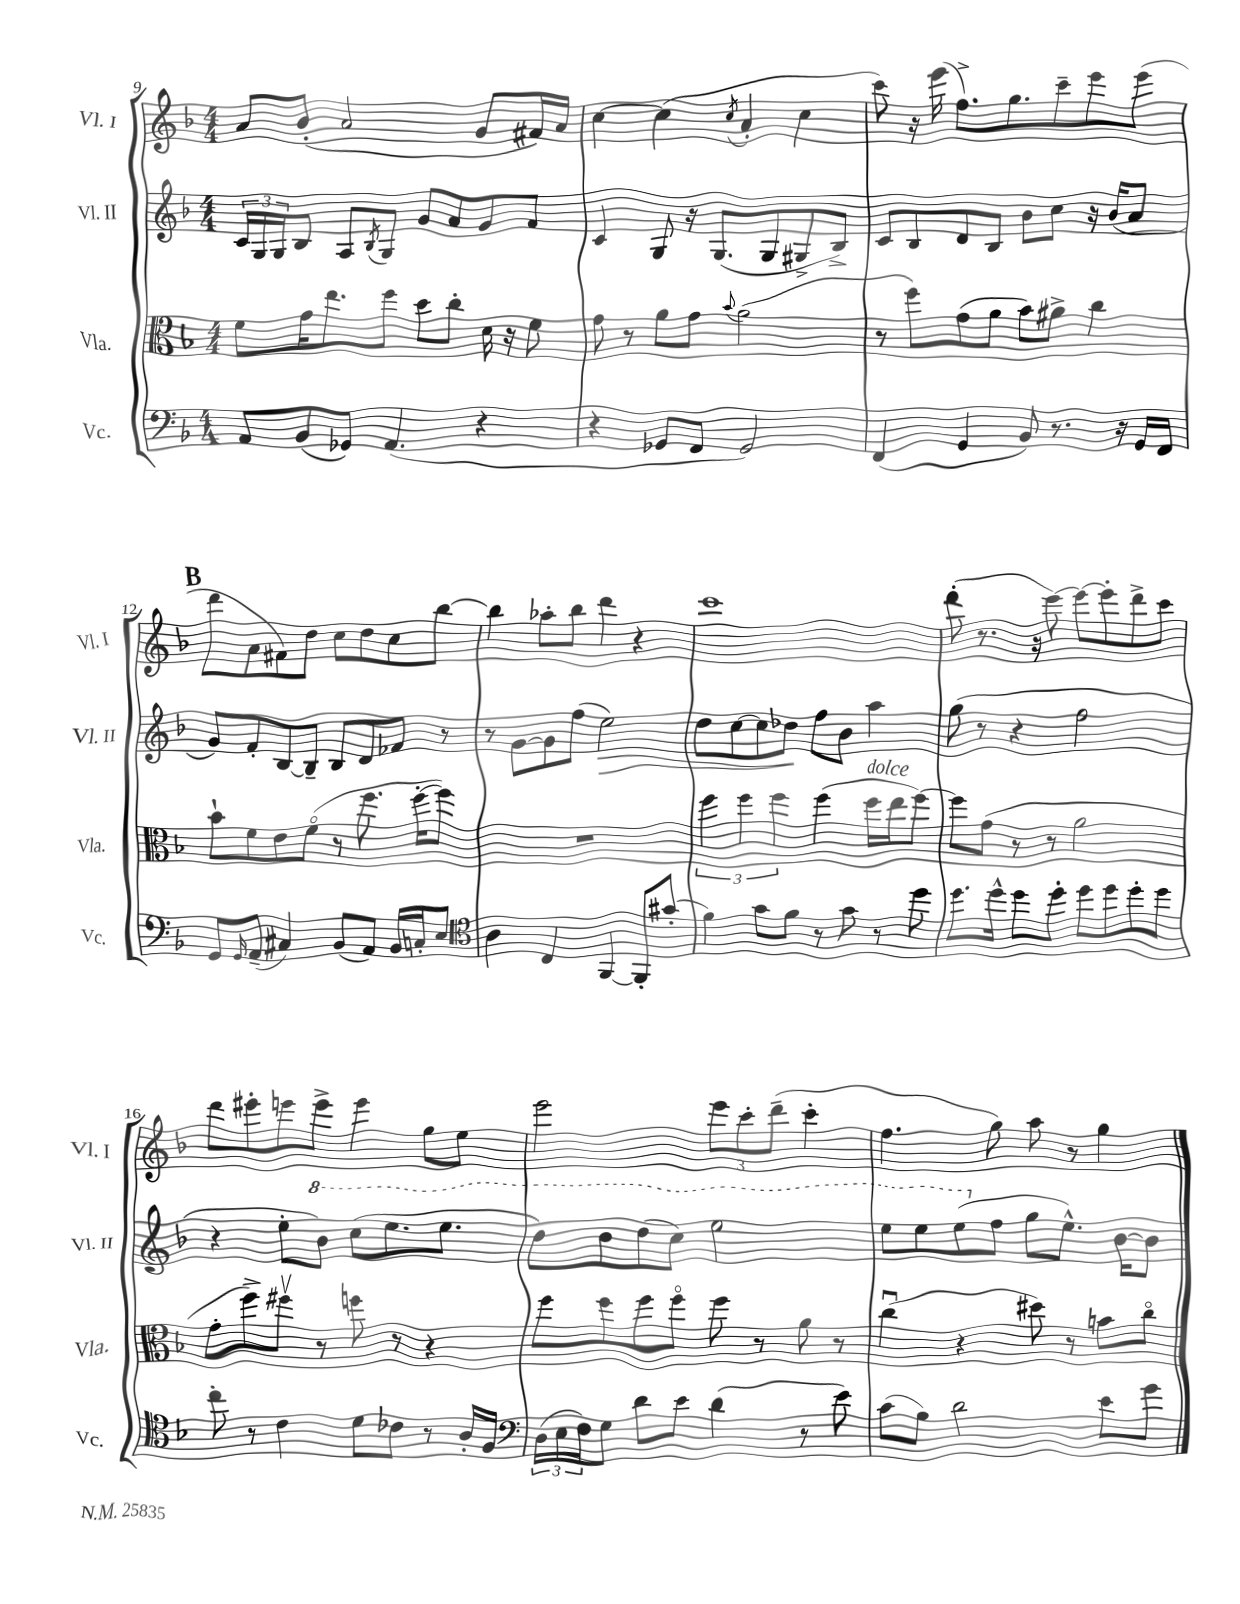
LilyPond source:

<<
\new StaffGroup <<
\new Staff = "s0" \with { instrumentName = "Vl. I" shortInstrumentName = "Vl. I" } {
    \clef treble \key f \major \numericTimeSignature \time 4/4
    a'8 bes'8-.( a'2 g'8 fis'16) a'16 |
    c''4~ c''4( \acciaccatura { c''8 } a'4-. c''4 |
    c'''8) r16 e'''16( f''8.->) g''8. c'''8-- e'''8 e'''8( |
    \mark \markup { \bold "B" } d'''8 a'8 fis'8) d''8 c''8 d''8 c''8 bes''8~ |
    bes''4 aes''8-. bes''8 d'''4 r4 |
    c'''1 |
    d'''8-.( r8. r16 e'''8~) e'''8~ e'''8-. d'''8-> c'''8 |
    d'''8 eis'''8-. e'''8 e'''8-> e'''4 g''8 e''8 |
    e'''2 \tuplet 3/2 { e'''8 c'''8-. d'''8--( } c'''4-. |
    f''4. g''8) a''8 r8 g''4 \bar "|." |
}
\new Staff = "s1" \with { instrumentName = "Vl. II" shortInstrumentName = "Vl. II" } {
    \clef treble \key f \major \numericTimeSignature \time 4/4
    \tuplet 3/2 { c'16 g16 g16 } bes8 a8 \acciaccatura { bes8 } g8 g'8 a'8 g'8 f'8 |
    c'4 g8 r16 g8.( g8 gis8-> bes8->) |
    c'8 bes8 d'8 bes8 bes'8 c''8 r16 bes'16( a'8 |
    \mark \markup { \bold "B" } g'8) f'8-. bes8~ bes8-- bes8 d'8 fes'8 r8 |
    r8 g'8~ g'8 f''8( e''2\>) |
    d''8 c''8~ c''8 des''8\! f''8 bes'8 a''4 |
    g''8( r8 r4 f''2 |
    r4 e''8-. \ottava #1 bes''8) c'''8( e'''8. e'''8. |
    d'''8) bes''8 d'''8( c'''8) e'''2 |
    e'''8 e'''8 e'''8( \ottava #0 f''8 g''8 e''8.-^) bes'16~ bes'8 \bar "|." |
}
\new Staff = "s2" \with { instrumentName = "Vla." shortInstrumentName = "Vla." } {
    \clef alto \key f \major \numericTimeSignature \time 4/4
    f'8 g'16 e''8. f''8 d''8 c''8-. d'16 r16 f'8 |
    g'8 r8 a'8 g'8 \appoggiatura { bes'8 } a'2( |
    r8 f''8) g'8( a'8 bes'8) ais'8-> c''4 |
    \mark \markup { \bold "B" } bes'8-! f'8 e'8 f'8\flageolet( r8 f''8. f''16~-. f''8) |
    R1 |
    \tuplet 3/2 { f''4 f''4 f''4 } f''4( f''16^\markup { \italic "dolce" } e''16 f''8~) |
    f''8 g'8( r8 r8 a'2 |
    g'8-. f''8->) fis''8\upbow r8 f''8 r8 r4 |
    f''8 f''8 f''8 f''8\flageolet f''8 r8 a'8 r8 |
    c''4\downbow( r4 dis''8) r8 b'8 c''8\flageolet \bar "|." |
}
\new Staff = "s3" \with { instrumentName = "Vc." shortInstrumentName = "Vc." } {
    \clef bass \key f \major \numericTimeSignature \time 4/4
    a,8 bes,8( ges,8) a,4.( r4 |
    r4 ges,8 f,8 ges,2) |
    f,4( g,4 bes,8) r8. r16 g,16 f,16 |
    \mark \markup { \bold "B" } g,8 \grace { g,16 } a,8--( cis4) bes,8( a,8) bes,16 c16-. e8 |
    \clef tenor a4 c4 f,4~ f,8-. gis'8-.( |
    f'4) g'8 f'8 r8 g'8 r8 d''8 |
    d''8. d''16-^ d''8 d''8-. d''8 d''8 d''8-. d''8 |
    c''8-. r8 c'4 d'8 ces'8 r8 a16-. f16 |
    \clef bass \tuplet 3/2 { d16( e16 f16) } g8 d'8 e'8 d'4( r8 e'8) |
    c'8( bes8) d'2 e'8 g'8 \bar "|." |
}
>>
>>
\layout { \context { \Score currentBarNumber = #9 } }
